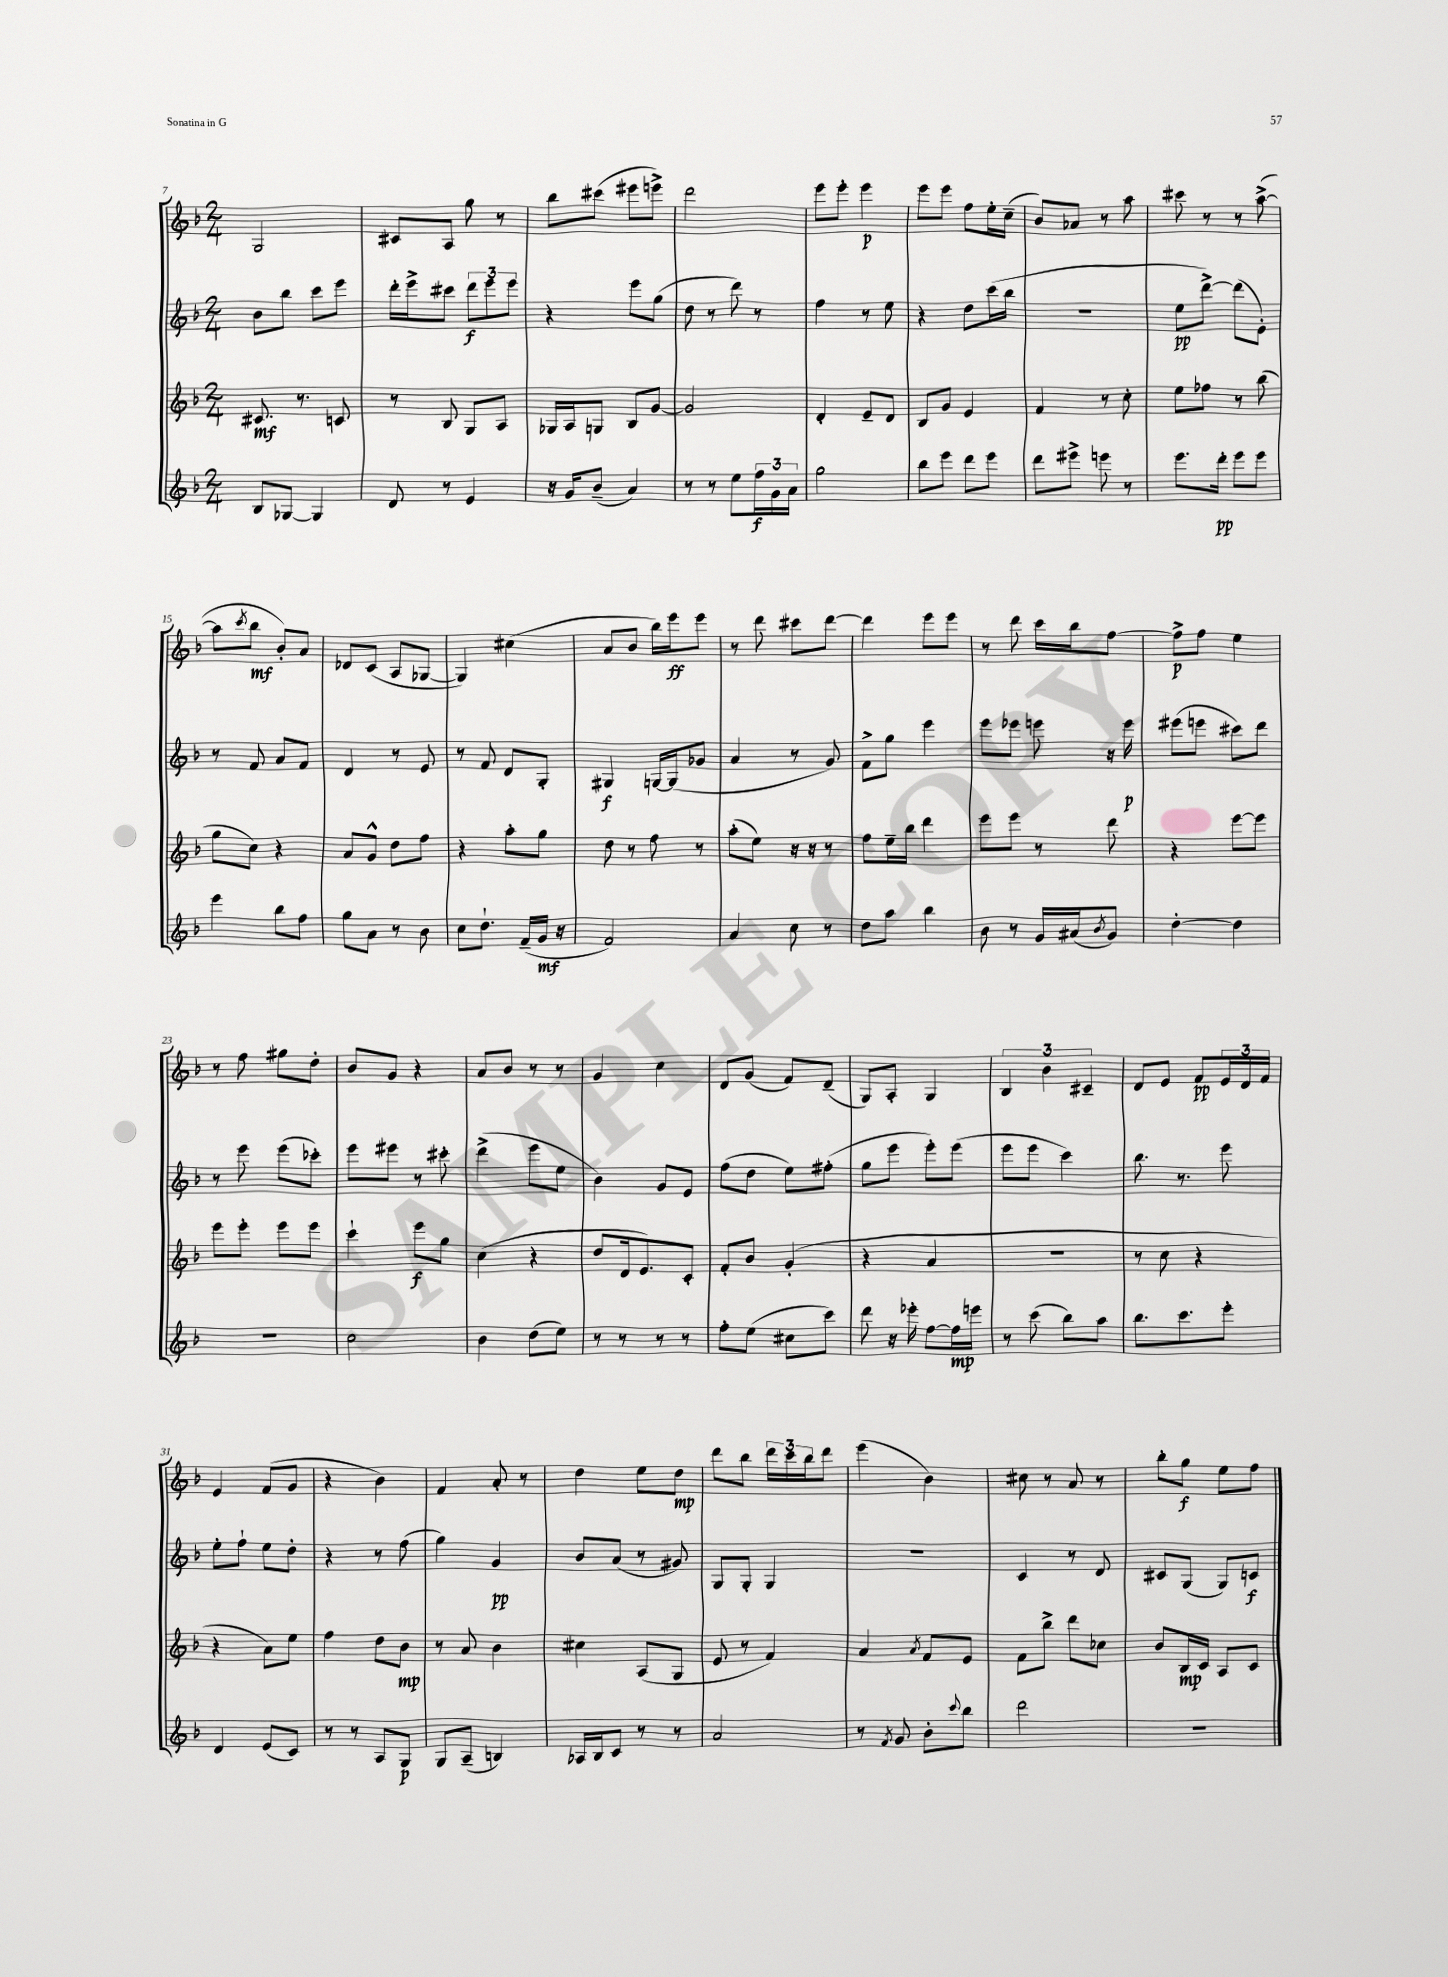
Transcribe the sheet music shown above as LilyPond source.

<<
\new StaffGroup <<
\new Staff = "s0" {
    \clef treble \key f \major \numericTimeSignature \time 2/4
    g2 |
    cis'8 a8 g''8 r8 |
    bes''8 cis'''8( eis'''8 e'''8->) |
    d'''2 |
    e'''8 e'''8-. e'''4\p |
    e'''8 e'''8 f''8 e''16-. c''16--( |
    bes'8) aes'8 r8 a''8 |
    cis'''8 r8 r8 a''8~->( |
    a''8 \acciaccatura { c'''8 } bes''8\mf bes'8-.) a'8 |
    des'8 c'8( a8 ges8~ |
    ges4) cis''4( |
    a'8 bes'8 bes''16) e'''16\ff e'''8 |
    r8 d'''8 cis'''8 d'''8~ |
    d'''4 e'''8 e'''8 |
    r8 d'''8 c'''16 bes''16 f''8~ |
    f''8->\p f''8 e''4 |
    r8 f''8 gis''8 d''8-. |
    bes'8 g'8 r4 |
    a'8 bes'8 r8 r8 |
    g'4 c''4 |
    d'8 g'8( f'8) d'8--( |
    g8) a8-. g4 |
    \tuplet 3/2 { bes4 bes'4 cis'4-- } |
    d'8 e'8 f'8\pp \tuplet 3/2 { e'16 d'16 f'16 } |
    e'4 f'8( g'8 |
    r4 bes'4) |
    f'4 a'8-. r8 |
    d''4 e''8 d''8\mp |
    d'''8 bes''8 \tuplet 3/2 { d'''16 c'''16 bes''16 } d'''8 |
    e'''4( bes'4) |
    cis''8 r8 a'8 r8 |
    bes''8-. g''8\f e''8 f''8 \bar "|." |
}
\new Staff = "s1" {
    \clef treble \key f \major \numericTimeSignature \time 2/4
    bes'8 bes''8 c'''8 e'''8 |
    d'''16-. e'''16-> cis'''8 \tuplet 3/2 { d'''8\f e'''8 e'''8 } |
    r4 e'''8 g''8( |
    d''8 r8 d'''8) r8 |
    f''4 r8 e''8 |
    r4 d''8 c'''16( bes''16 |
    R2 |
    e''8\pp d'''8~->) d'''8( e'8-.) |
    r8 f'8 a'8 f'8 |
    d'4 r8 e'8 |
    r8 f'8 d'8 g8-. |
    gis4\f g16~ g16( ges'8 |
    a'4 r8 g'8) |
    f'8-> g''8 e'''4 |
    e'''8 ees'''8 e'''8 r16 e'''16\p |
    eis'''8( e'''8 cis'''8) d'''8 |
    r8 e'''8 e'''8( ces'''8-.) |
    e'''8 eis'''8 r8 cis'''8-. |
    d'''4->( e'''8 e''8 |
    bes'4) g'8 e'8 |
    f''8( d''8 e''8) fis''8-.( |
    g''8 e'''8 e'''8-.) e'''8( |
    e'''8 e'''8 c'''4) |
    bes''8. r8. e'''8 |
    e''8-. f''8-! e''8 d''8-. |
    r4 r8 f''8( |
    g''4) g'4\pp |
    bes'8 a'8( r8 gis'8) |
    g8 g8-. g4 |
    R2 |
    c'4 r8 d'8 |
    cis'8 g8( g8) c'8\f \bar "|." |
}
\new Staff = "s2" {
    \clef treble \key f \major \numericTimeSignature \time 2/4
    cis'8.\mf r8. c'8 |
    r8 bes8 g8 a8 |
    ges16 a16 g8 bes8 g'8~ |
    g'2 |
    d'4-. e'8-- d'8 |
    bes8 g'8 e'4 |
    f'4 r8 c''8-. |
    e''8 fes''8 r8 bes''8( |
    g''8 c''8) r4 |
    a'8 g'8-^ d''8 f''8 |
    r4 a''8-. g''8 |
    d''8 r8 f''8 r8 |
    a''8-.( e''8) r16 r16 r8 |
    f''8 e''16-- bes''16 d'''4 |
    e'''8 e'''8 r8 d'''8 |
    r4 e'''8~ e'''8 |
    e'''8 e'''8-. e'''8 e'''8 |
    c'''4-! e'''8\f g''8 |
    c''4( r4 |
    d''8 d'16 e'8.) c'8-. |
    f'8-. bes'8 g'4-.( |
    r4 a'4 |
    R2 |
    r8 c''8 r4 |
    r4 a'8) e''8 |
    f''4 d''8 bes'8\mp |
    r8 a'8 bes'4 |
    cis''4 a8( g8 |
    e'8 r8 f'4) |
    a'4 \acciaccatura { a'8 } f'8 e'8 |
    f'8 bes''8-> d'''8 ces''8 |
    bes'8 bes16\mp c'16 a8 c'8 \bar "|." |
}
\new Staff = "s3" {
    \clef treble \key f \major \numericTimeSignature \time 2/4
    bes8 ges8~ ges4 |
    d'8 r8 e'4 |
    r16 g'16 bes'8--( a'4) |
    r8 r8 e''8 \tuplet 3/2 { f''16\f g'16 a'16 } |
    g''2 |
    bes''8 e'''8 d'''8 e'''8 |
    d'''8 eis'''8-> e'''8 r8 |
    e'''8. d'''16-.\pp e'''8 e'''8 |
    e'''4 bes''8 f''8 |
    g''8 a'8 r8 bes'8 |
    c''8 d''8.-! f'16--( g'16\mf r16 |
    f'2) |
    a'4 c''8 r8 |
    d''8 a''8 bes''4 |
    bes'8 r8 g'16 ais'16( \acciaccatura { bes'8 } g'8) |
    d''4~-. d''4 |
    R2 |
    c''2 |
    bes'4 d''8( e''8) |
    r8 r8 r8 r8 |
    f''8-. e''8( cis''8 c'''8) |
    d'''8 r16 ees'''16-. f''8~ f''16\mp e'''16 |
    r8 c'''8( bes''8) a''8 |
    bes''8. c'''8. e'''8-. |
    d'4 e'8( c'8) |
    r8 r8 a8 g8\p |
    g8 a8--( b4) |
    aes16 bes16 c'8 r8 r8 |
    a'2 |
    r8 \acciaccatura { f'8 } g'8 bes'8-. \appoggiatura { c'''8 } bes''8 |
    d'''2 |
    R2 \bar "|." |
}
>>
>>
\layout { \context { \Score currentBarNumber = #7 } }
